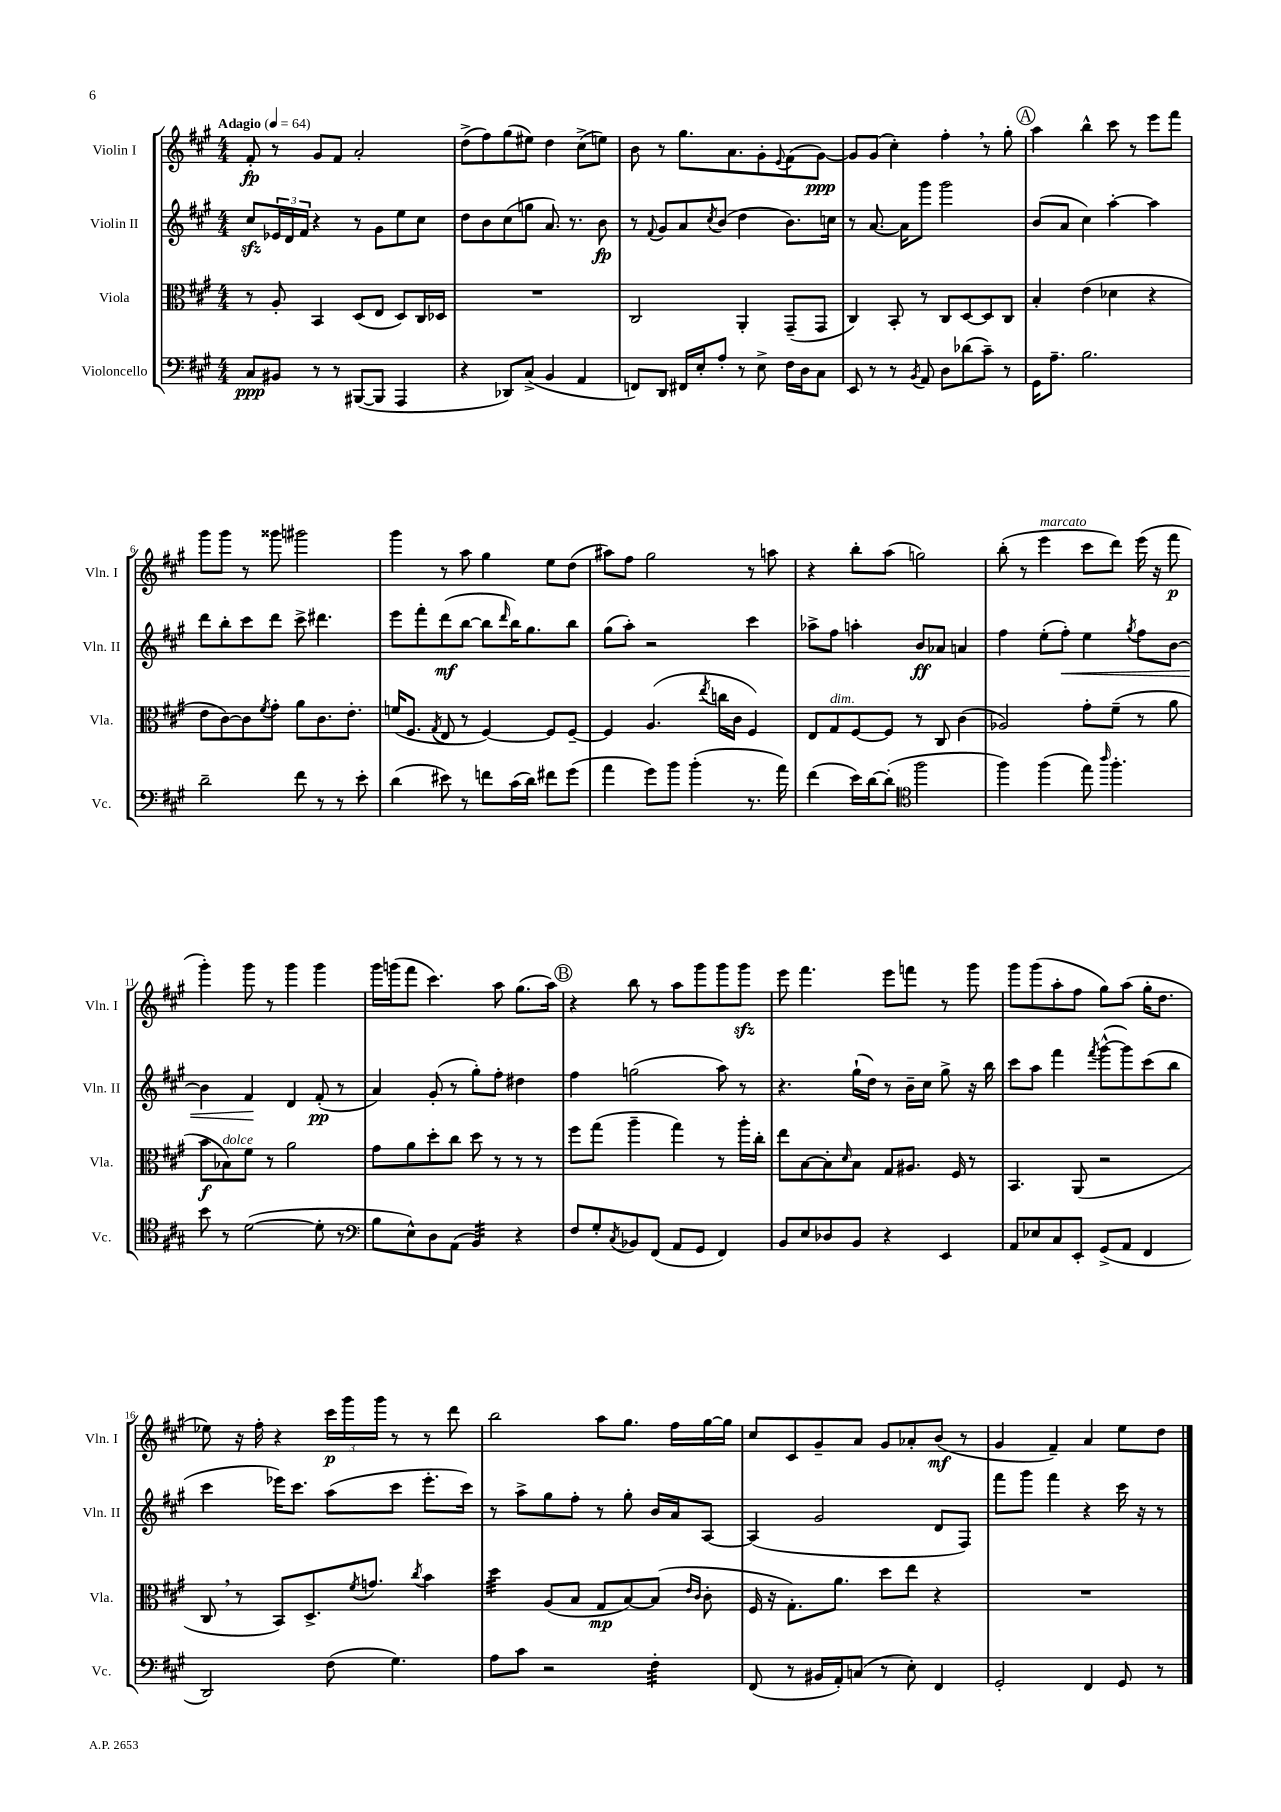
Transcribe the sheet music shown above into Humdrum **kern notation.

**kern	**kern	**kern	**kern
*staff4	*staff3	*staff2	*staff1
*clefF4	*clefC3	*clefG2	*clefG2
*k[f#c#g#]	*k[f#c#g#]	*k[f#c#g#]	*k[f#c#g#]
*M4/4	*M4/4	*M4/4	*M4/4
*MM64	*MM64	*MM64	*MM64
8C#	8r	8cc#	8f#'
8BB#	8A'	24e-	8r
.	.	24d	.
.	.	24f#	.
8r	4BB	4r	8g#
8r	.	.	8f#
([8BBB#	(8D	8r	2a'
8BBB#]	8E	8g#	.
4AAA	8D)	8ee	.
.	16C#	8cc#	.
.	16D-	.	.
=	=	=	=
4r	1r	8dd	(8dd^
.	.	8b	8ff#)
8DD-)	.	(8cc#	(8gg#
(8C#^	.	8gg	8ee#)
4BB	.	8.a)	4dd
.	.	8.r	.
4AA	.	.	(8cc#^
.	.	8b	8ee)
=	=	=	=
8FF)	2C#	8r	8b
.	.	8qqf#	.
8DD	.	8g#	8r
16FF#	.	8a	8.gg#
16E'	.	.	.
.	.	8qcc#	.
8A'	.	(8b	.
.	.	.	8.a
8r	4AA'	4dd	.
8E^	.	.	8g#'
.	.	.	8qqe
16F#	(8GG#~	8.b)	(8f#
16D	.	.	.
8C#	8GG#	.	[8g#)
.	.	16cc	.
=	=	=	=
8EE	4C#)	8r	8g#]
8r	.	[8.a	(8g#
8r	8BB'	.	4cc#')
.	.	16a]	.
8qBB	.	.	.
8AA	8r	8ggg#	.
8D	8C#	2ggg#	4ff#'
(8d-	[8D	.	.
8c#~)	8D]	.	8r
8r	8C#	.	8gg#'
=	=	=	=
16GG#	4B'	(8b	4aa
8.A~	.	.	.
.	.	8a	.
2.B	(4e	4cc#)	4bb^^
.	4d-	[4aa'	8ccc#
.	.	.	8r
.	4r	4aa]	8eee
.	.	.	8fff#
=	=	=	=
2d~	8e	8ddd	8ggg#
.	[8c#)	8bb'	8ggg#
.	8c#]	8ccc#	8r
.	8qf#	.	.
.	8g#'	8ddd	8ggg##
8f#	8a	8ccc#^	2ggg#
8r	8.c#	4.ddd#	.
8r	.	.	.
.	8.e'	.	.
8e'	.	.	.
=	=	=	=
(4d	(16f	8eee	4ggg#
.	8.F#	.	.
.	.	8fff#'	.
.	8qG#	.	.
8e#)	8E	(8ddd	8r
8r	8r	[8bb	8aa
8f	[4F#)	8bb]	4gg#
.	.	16qqddd	.
(16c#	.	16bb)	.
16d)	.	8.gg#	.
8f#	8F#]	.	8ee
(8g#	[8F#~	8bb	(8dd
=	=	=	=
4a	4F#]	(8gg#	8aa#)
.	.	8aa')	8ff#
8g#)	(4.A	2r	2gg#
8b	.	.	.
(4b'	.	.	.
.	8qee	.	.
.	16cc	.	.
.	16c#	.	.
8.r	4F#)	4ccc#	8r
.	.	.	8aa
16a)	.	.	.
=	=	=	=
(4f#	8E	8aa-^	4r
.	8G#	8ff#	.
16e)	[8F#	4aa'	8bb'
[16d	.	.	.
(8d']	8F#]	.	(8aa
*clefC4	*	*	*
2ff#	8r	8b	2gg)
.	8C#	8a-	.
.	(4c#	4a	.
=	=	=	=
4ff#)	2A-)	4ff#	(8bb'
.	.	.	8r
(4ff#	.	(8ee'	4eee
.	.	8ff#')	.
8ee)	8g#'	4ee	8ccc#
16qqaa	.	.	.
4.ff#'	(8f#~	.	8ddd)
.	.	8qgg#	.
.	8r	8ff#	(16eee
.	.	.	16r
.	8a	[8b	8fff#
=	=	=	=
8b	8b	4b]	4ggg#')
8r	8B-)	.	.
([2d	8f#	4f#	8ggg#
.	8r	.	8r
.	2a	4d	4ggg#
8d']	.	(8f#'	4ggg#
8r	.	8r	.
=	=	=	=
*clefF4	*	*	*
8B	8g#	4a)	16ggg#
.	.	.	(16ggg
8E^^)	8a	.	8fff#
8D	8dd'	(8g#'	4.ccc#)
(8AA	8cc#	8r	.
4BB)	8dd	8gg#')	.
.	8r	8ff#'	8aa
4r	8r	4dd#	(8.gg#
.	8r	.	.
.	.	.	16aa)
=	=	=	=
8F#	8ff#	4ff#	4r
8G#'	(8gg#	.	.
8qC#	.	.	.
8BB-	4aa~	(2gg	8bb
(8FF#	.	.	8r
8AA	4gg#)	.	8aa
8GG#	.	.	8ggg#
4FF#)	8r	8aa)	8ggg#
.	16aa'	8r	8ggg#
.	16cc#'	.	.
=	=	=	=
8BB	8ee	4.r	8eee
8E	[8B	.	4.fff#
8D-	8B']	.	.
.	16qqd	.	.
8BB	8B	(16gg#`	.
.	.	16dd)	.
4r	8G#	8r	8eee
.	8.A#	16b~	8fff
.	.	16cc#	.
4EE	.	8gg#^	8r
.	16F#	.	.
.	8r	16r	8ggg#
.	.	16bb	.
=	=	=	=
8AA	4.BB	8ccc#	8ggg#
8E-	.	8aa	(8ggg#
8C#	.	4fff#	8aa'
8EE'	(8AA	.	8ff#
.	.	8qfff#	.
(8GG#^	2r	([8ggg#^^	8gg#)
8AA	.	8ggg#])	(8aa
4FF#	.	(8ccc#	16gg#'
.	.	.	8.dd
.	.	8bb	.
=	=	=	=
2DD)	8C#	4ccc#	8ee-)
.	8r	.	16r
.	.	.	16ff#'
.	8BB)	16eee-)	4r
.	.	8.ccc#	.
.	8.D^	.	.
(8F#	.	(8aa	24ccc#
.	.	.	24ggg#
.	8qf#	.	.
.	8.g	.	.
.	.	.	24ggg#
4.G#)	.	8ccc#	8r
.	8qcc#	.	.
.	4b	8.eee-'	8r
.	.	.	8ddd
.	.	16ccc#)	.
=	=	=	=
8A	4dd	8r	2bb
8c#	.	8aa^	.
2r	(8A	8gg#	.
.	8B	8ff#'	.
.	8G#	8r	8aa
.	[8B)	8gg#'	8.gg#
4F#'	(8B]	16b	.
.	.	16a	16ff#
.	16qqe	.	.
.	16qqc#	.	.
.	8c#'	[8A	[16gg#
.	.	.	16gg#]
=	=	=	=
(8FF#	16F#	(4A]	8cc#
.	16r	.	.
8r	8.G#')	.	8c#
16BB#	.	2g#	8g#~
16AA')	8.a	.	.
(8C	.	.	8a
8r	8dd	.	8g#
8E')	8ee	.	8a-'
4FF#	4r	8d	(8b
.	.	8F#)	8r
=	=	=	=
2GG#'	1r	8fff#	4g#
.	.	8ggg#	.
.	.	4fff#	4f#~)
4FF#	.	4r	4a
8GG#	.	16ccc#	8ee
.	.	16r	.
8r	.	8r	8dd
==	==	==	==
*-	*-	*-	*-
